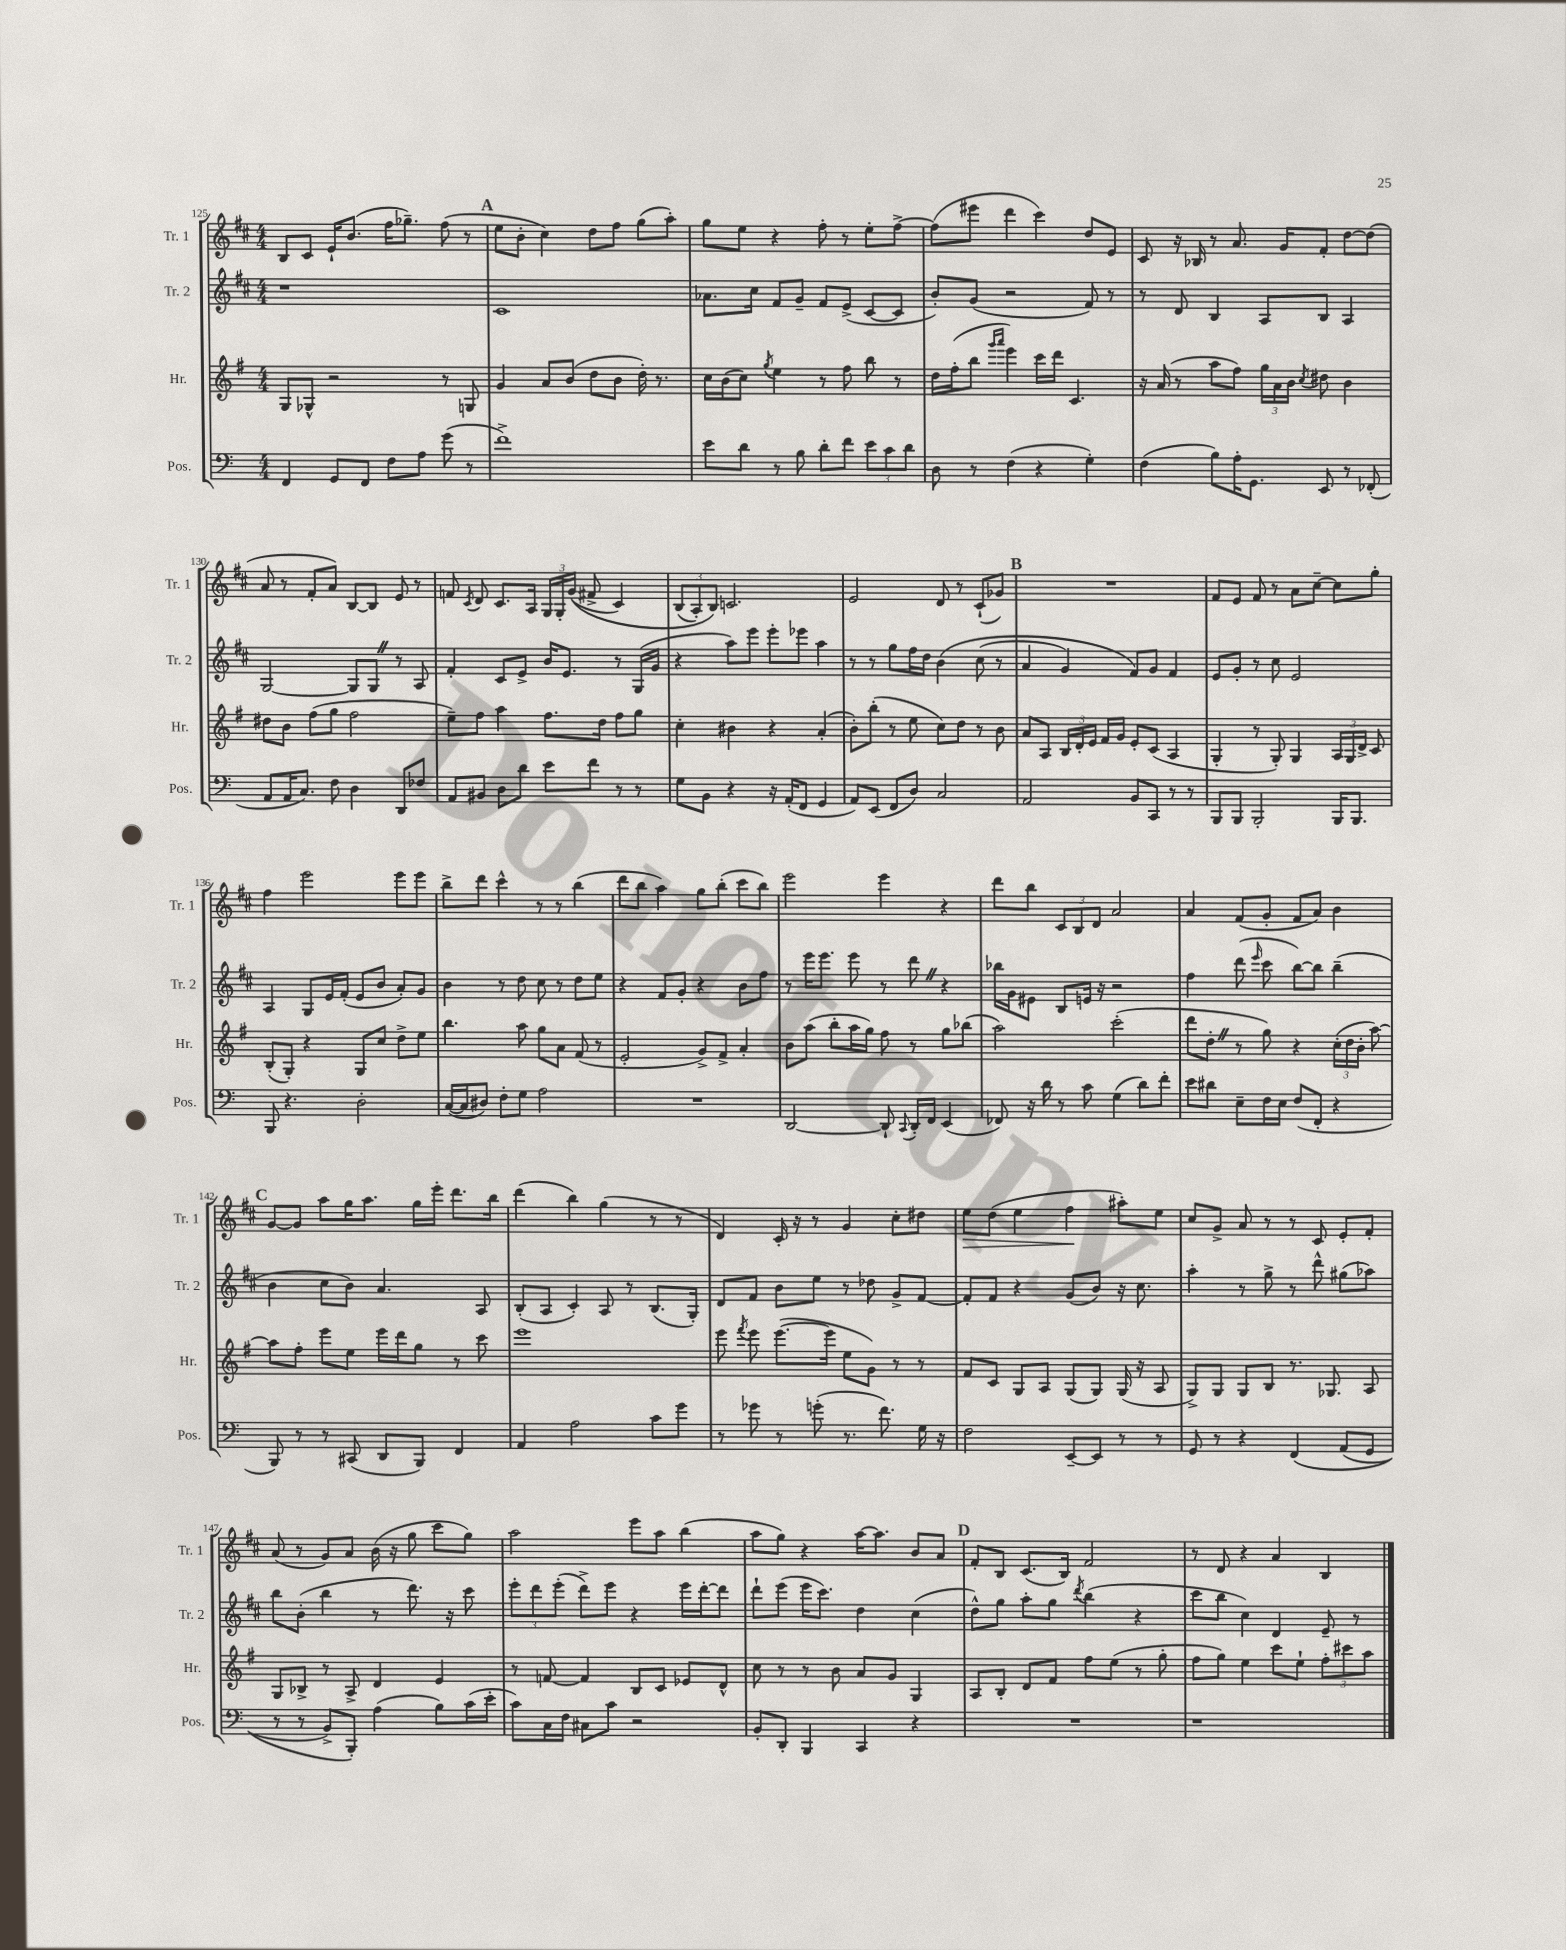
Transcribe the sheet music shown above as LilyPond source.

<<
\new StaffGroup <<
\new Staff = "s0" \with { instrumentName = "Tr. 1" shortInstrumentName = "Tr. 1" } {
    \clef treble \key d \major \numericTimeSignature \time 4/4
    \autoBeamOff b8[ cis'8] e'16[-! b'8.]( fis''16[ ges''8.]--) fis''8( r8 |
    \mark \markup { \bold "A" } e''8[ b'8]-. cis''4) d''8[ fis''8] g''8[( a''8]-.) |
    g''8[ e''8] r4 fis''8-. r8 e''8[-. fis''8]~-> |
    fis''8[( eis'''8] d'''4 cis'''4) d''8[ e'8] |
    cis'8 r16 bes16 r8 a'8. g'16[ fis'8]-. d''8[~ d''8]( |
    a'8 r8 fis'8[-. a'8]) b8[~ b8] e'8 r8 |
    f'8 \acciaccatura { cis'8 } d'8 cis'8.[ a16] \tuplet 3/2 { g16[ g16-. g'16](\( } fis'8-> cis'4) |
    \tuplet 3/2 { b8[( a8-.) b8]\) } c'2. |
    e'2 d'8 r8 cis'8[-!( ges'8]) |
    \mark \markup { \bold "B" } R1 |
    fis'8[ e'8] fis'8 r8 a'8[ cis''8]~-- cis''8[ g''8]-. |
    fis''4 e'''2 e'''8[ e'''8] |
    b''8[-> d'''8] cis'''4-^ r8 r8 b''4( |
    d'''8[ b''8] a''4) g''8[ b''8]-.( cis'''8[ b''8]) |
    e'''2 e'''4 r4 |
    d'''8[ b''8] \tuplet 3/2 { cis'8[ b8 d'8] } a'2 |
    a'4 fis'8[( g'8]-. fis'8[ a'8]) b'4 |
    \mark \markup { \bold "C" } g'8[~ g'8] a''8[ g''16 a''8.] g''16[ e'''16]-. d'''8.[ b''16] |
    d'''4( b''4) g''4( r8 r8 |
    d'4) cis'16-. r16 r8 g'4 cis''8[-. dis''8] |
    e''8[\> d''8]( e''4 fis''4\! ais''8[-.) e''8] |
    cis''8[ g'8]-> a'8 r8 r8 cis'8 e'8[-. fis'8]-. |
    a'8( r8 g'8[) a'8] b'16( r16 g''8 cis'''8[ g''8]) |
    a''2 e'''8[ a''8] b''4( |
    a''8[ g''8]) r4 a''16[~ a''8.] b'8[ a'8] |
    \mark \markup { \bold "D" } fis'8[-. b8] cis'8.[( b16]) fis'2 |
    r8 d'8 r4 a'4 b4 \bar "|." |
}
\new Staff = "s1" \with { instrumentName = "Tr. 2" shortInstrumentName = "Tr. 2" } {
    \clef treble \key d \major \numericTimeSignature \time 4/4
    \autoBeamOff r1 |
    \mark \markup { \bold "A" } cis'1 |
    aes'8.[ cis''16] fis'8[ g'8]-- fis'8[ e'8]->( cis'8[~ cis'8] |
    b'8[-.) g'8]( r2 fis'8) r8 |
    r8 d'8 b4 a8[ b8] a4 |
    g2~ g8[ g8] \once \override BreathingSign.text = \markup { \musicglyph "scripts.caesura.straight" } \breathe r8 a8 |
    fis'4-. cis'8[ e'8]-> b'16[ e'8.] r8 g16[( g'16] |
    r4 a''8[) e'''8] e'''8[-. ees'''8] a''4 |
    r8 r8 g''8[ fis''16 d''16] b'4\( cis''8( r8 |
    \mark \markup { \bold "B" } a'4 g'4) fis'8[\) g'8] fis'4 |
    e'8[ g'8]-. r8 cis''8 e'2 |
    a4 g8[ e'16 fis'16]-.( e'8[ b'8] a'8[-.) g'8] |
    b'4 r8 d''8 cis''8 r8 d''8[ e''8] |
    r4 fis'8[ g'8]-. r4 b'8[ fis''8] |
    r8 e'''16[ e'''8.] e'''8 r8 d'''8 \once \override BreathingSign.text = \markup { \musicglyph "scripts.caesura.straight" } \breathe r4 |
    bes''16[ g'16 eis'8] b8[ e'16] r16 r2 |
    fis''4 d'''8( \grace { e'''16 } cis'''8 b''8[~) b''8] b''4--( |
    \mark \markup { \bold "C" } b'4 cis''8[ b'8]) a'4. a8 |
    b8[-.( a8] cis'4-.) a8 r8 b8.[( g16]-.) |
    d'8[ fis'8] b'8[ e''8] r8 des''8 g'8[-> fis'8]~ |
    fis'8[-. fis'8] r4 g'8[( b'8]) r16 cis''8. |
    a''4-. r8 g''8-> r8 d'''8-^ gis''8[( aes''8]) |
    b''8[ b'8]-.( b''4 r8 d'''8.) r16 cis'''8 |
    \tuplet 3/2 { e'''8[-. d'''8 e'''8]-.( } d'''8[->) e'''8] r4 e'''16[ d'''16~-. d'''8] |
    d'''8[-! e'''8]( e'''16[ cis'''8.]) d''4 cis''4( |
    \mark \markup { \bold "D" } d''8[-^) g''8] a''8[-. g''8] \acciaccatura { d'''8 } b''4( r4 |
    cis'''8[ b''8] cis''4) d'4 e'8-- r8 \bar "|." |
}
\new Staff = "s2" \with { instrumentName = "Hr." shortInstrumentName = "Hr." } {
    \clef treble \key g \major \numericTimeSignature \time 4/4
    \autoBeamOff g8[ ges8]-^ r2 r8 g8 |
    \mark \markup { \bold "A" } g'4 a'8[ b'8]( d''8[ b'8] d''16-.) r8. |
    c''16[ b'16( c''8]) \acciaccatura { g''8 } e''4 r8 fis''8 b''8 r8 |
    d''16[ fis''16-.( b''8] \grace { g'''16[ a'''16] } e'''4) c'''16[ d'''16] c'4. |
    r16 a'16( r8 a''8[ fis''8]) \tuplet 3/2 { g''16[ a'16 b'16] } \acciaccatura { c''8 } dis''8 b'4 |
    dis''8[ b'8] fis''8[( g''8] fis''2 |
    e''8[--) fis''8] a''4 fis''8.[ d''16] fis''8[ g''8] |
    c''4-. bis'4 r4 a'4-.( |
    b'8[-.) b''8]-.( r8 e''8 c''8[) d''8] r8 b'8 |
    \mark \markup { \bold "B" } a'8[ a8] \tuplet 3/2 { b16[ d'16-. e'16] } fis'16[ g'16] e'8[-. c'8]( a4 |
    g4-. r8 g8-.) g4 \tuplet 3/2 { a16[ g16 d'16]-> } c'8 |
    b8[-.( g8]-.) r4 g8[ c''8] d''8[-> e''8] |
    b''4. a''8 g''8[ a'8] fis'8( r8 |
    e'2-. g'8[->) fis'8]-> a'4-. |
    b'8[ a''8]( b''8[-. a''16 g''16]) fis''8 r8 g''8[ bes''8]( |
    a''2) c'''2-.( |
    d'''8[ d''8]-. \once \override BreathingSign.text = \markup { \musicglyph "scripts.caesura.straight" } \breathe r8 g''8) r4 \tuplet 3/2 { c''16[-.( d''16 b'16]-. } a''8~) |
    \mark \markup { \bold "C" } a''8[ fis''8]-. e'''8[ e''8] e'''16[ d'''16 g''8] r8 c'''8 |
    e'''1 |
    e'''8 \acciaccatura { fis'''8 } e'''8 e'''8.[~( e'''16] e''8[ g'8]) r8 r8 |
    fis'8[ c'8] g8[ a8] g8[( g8]) g16( r16 a8 |
    g8[->) g8] g8[ b8] r8. ges8. a8 |
    g8[ bes8]-> r8 a8-> d'4 e'4 |
    r8 f'8~ f'4 b8[ c'8] ees'8[ d'8]-^ |
    c''8 r8 r8 b'8 a'8[ g'8] g4 |
    \mark \markup { \bold "D" } a8[ b8]-. d'8[ fis'8] fis''8[ e''8]( r8 g''8-. |
    fis''8[ g''8]) e''4 c'''8[ e''8]-! \tuplet 3/2 { fis''8[-. cis'''8 a''8] } \bar "|." |
}
\new Staff = "s3" \with { instrumentName = "Pos." shortInstrumentName = "Pos." } {
    \clef bass \key c \major \numericTimeSignature \time 4/4
    \autoBeamOff f,4 g,8[ f,8] f8[ a8] g'8( r8 |
    \mark \markup { \bold "A" } f'1->) |
    e'8[ d'8] r8 b8 d'8[-. f'8] \tuplet 3/2 { e'8[ c'8 d'8] } |
    d8 r8 f4( r4 g4-.) |
    f4( b8[) a16-. g,8.] e,8 r8 fes,8-.( |
    a,8[ a,16 c8.]) f8 d4 d,8[ fes8] |
    a,8[ bis,8] d8[ d'8] e'8[ f'8] r8 r8 |
    g8[ b,8] r4 r16 a,16[-.( f,8] g,4 |
    a,8[) e,8]( f,8[ d8]) c2 |
    \mark \markup { \bold "B" } a,2 b,8[ c,8] r8 r8 |
    b,,8[ b,,8] b,,2-. b,,16[ b,,8.] |
    b,,8 r4. d2-. |
    c16[~( c16 dis8]) f8[-. g8] a2 |
    R1 |
    d,2~ d,8-! \appoggiatura { c,8 } d,16[-. f,16] e,4( |
    fes,8) r16 d'16 r8 c'8 g4( d'8[) f'8]-. |
    e'8[ dis'8] e8[-- f16 e16] f8[( f,8]-. r4 |
    \mark \markup { \bold "C" } b,,8) r8 r8 cis,8( d,8[ b,,8]) f,4 |
    a,4 a2 c'8[ g'8] |
    r8 ges'8 r8 g'8-.( r8. f'8.) g16 r16 |
    f2 e,8[~-- e,8] r8 r8 |
    g,8 r8 r4 f,4\( a,8[( g,8] |
    r8 r8 b,8[->) b,,8]-.\) a4( b8[) c'16( e'16]-. |
    c'8[) c16 f16] cis8[ c'8] r2 |
    b,8[-. d,8]-. b,,4 c,4 r4 |
    \mark \markup { \bold "D" } R1 |
    r1 \bar "|." |
}
>>
>>
\layout { \context { \Score currentBarNumber = #125 } }
